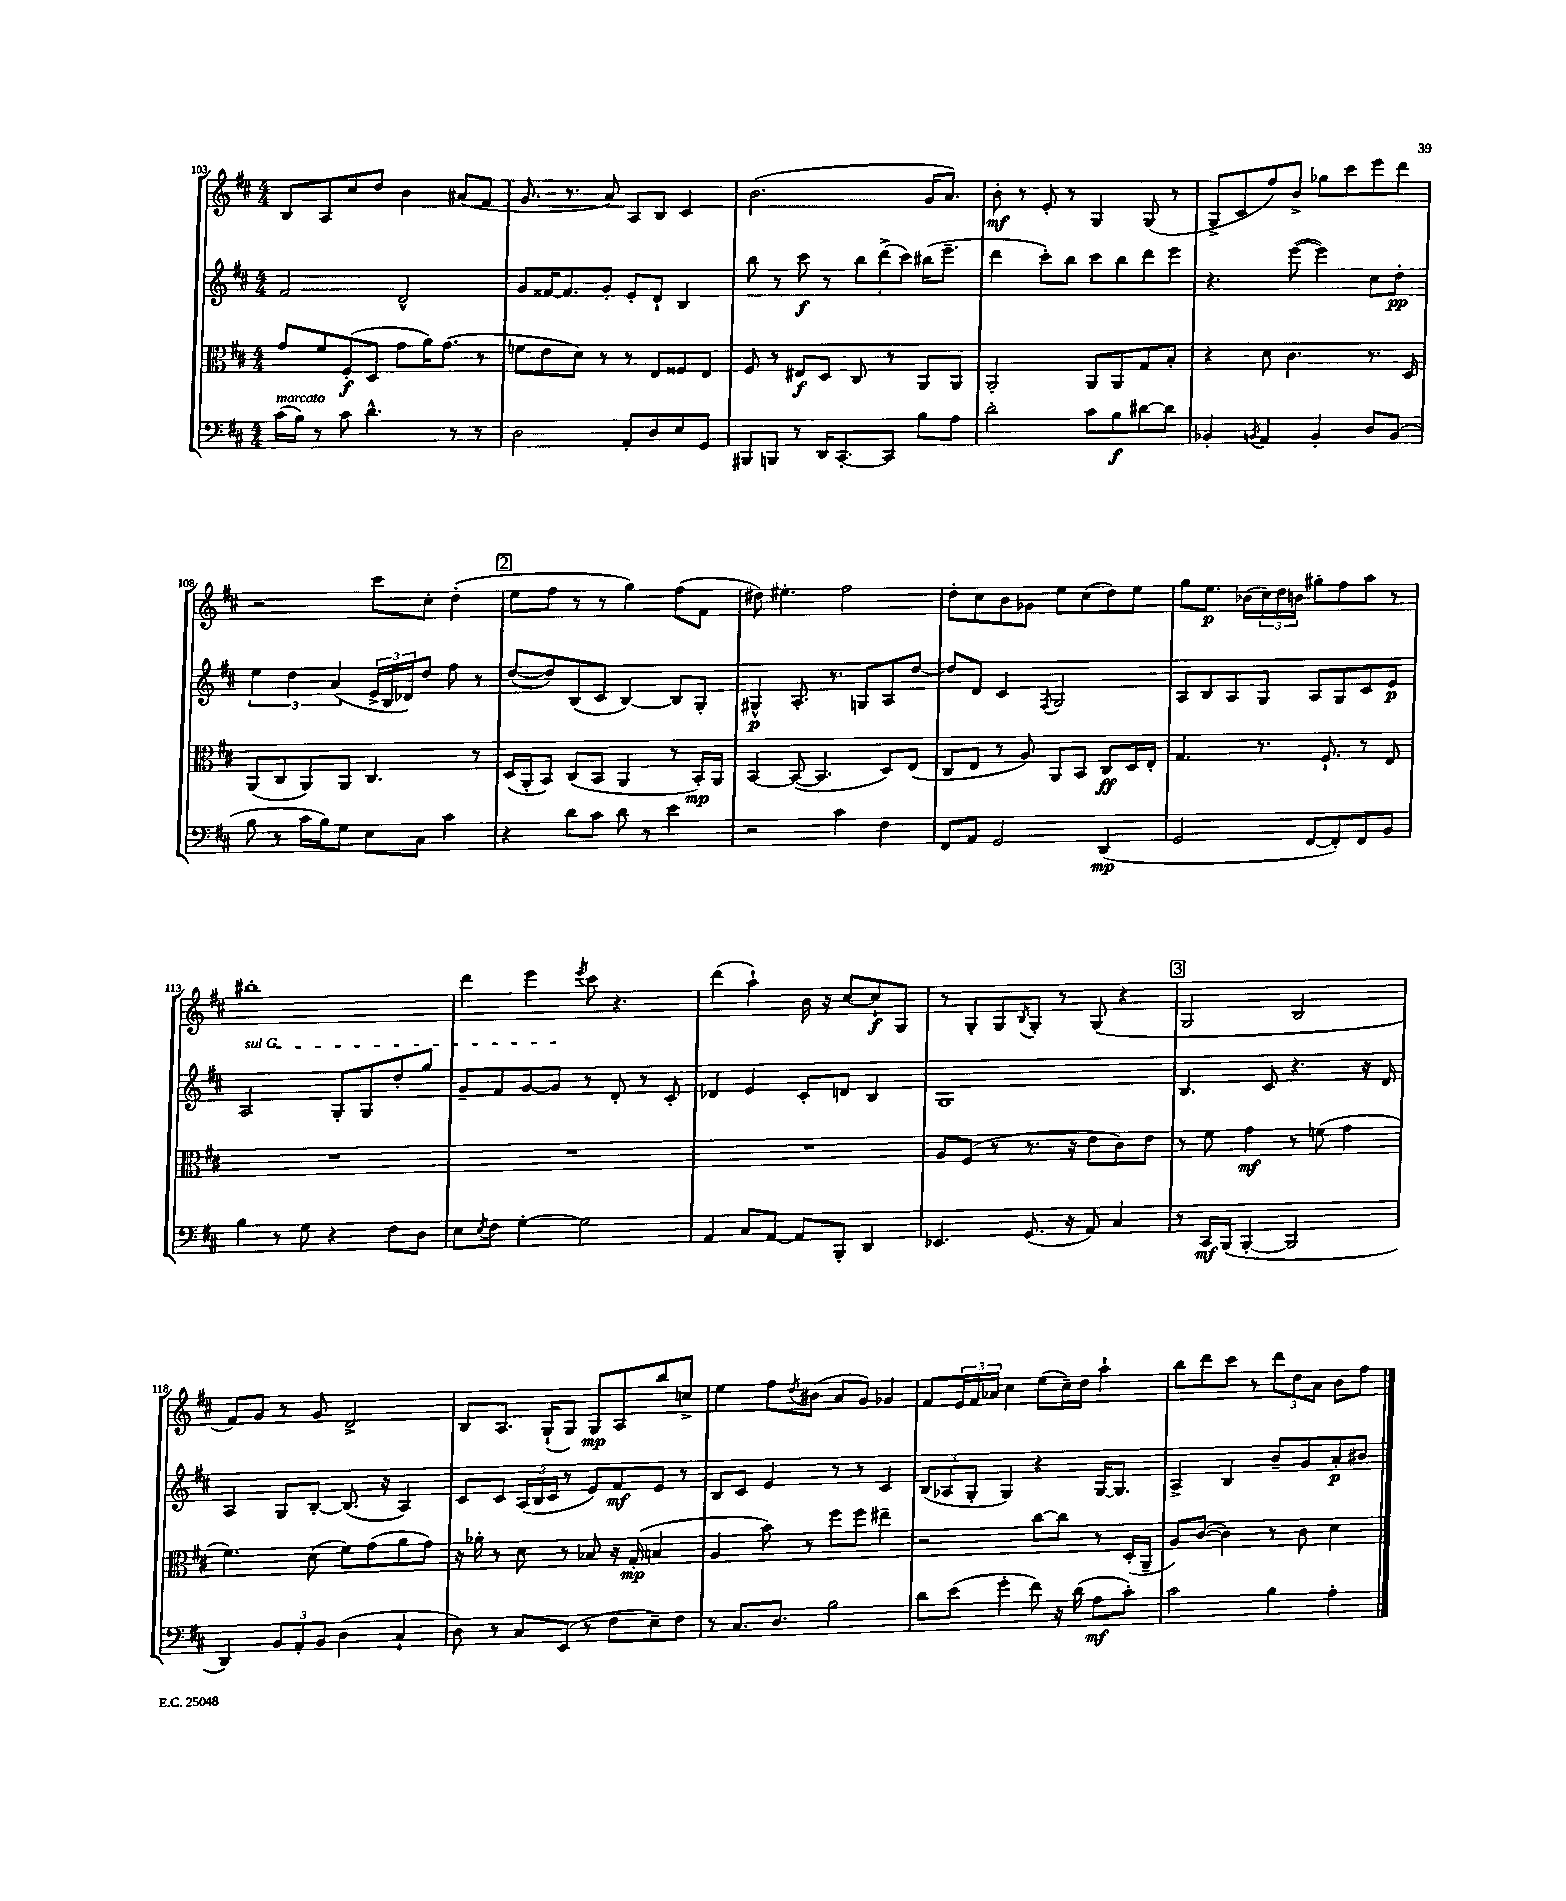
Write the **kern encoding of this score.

**kern	**dynam	**kern	**dynam	**kern	**dynam	**kern	**dynam
*part4	*part4	*part3	*part3	*part2	*part2	*part1	*part1
*staff4	*staff4	*staff3	*staff3	*staff2	*staff2	*staff1	*staff1
*clefF4	*	*clefC3	*	*clefG2	*	*clefG2	*
*k[f#c#]	*	*k[f#c#]	*	*k[f#c#]	*	*k[f#c#]	*
*M4/4	*	*M4/4	*	*M4/4	*	*M4/4	*
=103	=103	=103	=103	=103	=103	=103	=103
!LO:TX:a:i:t=marcato	!	!	!	!	!	!	!
(16c#\LL	.	8g/L	.	2f#/	.	8B/L	.
16B\JJ)	.	.	.	.	.	.	.
8r	.	8f#/	.	.	.	8A/	.
8c#\	.	(8F#'/	f	.	.	8cc#/	.
4.d^^\	.	8D/J	.	.	.	8dd/J	.
.	.	8g\L	.	2d^^/	.	4b\	.
.	.	16a\K)	.	.	.	.	.
.	.	(8.g\J	.	.	.	.	.
8r	.	.	.	.	.	(8a#X/L	.
8r	.	8r	.	.	.	8f#/J	.
=104	=104	=104	=104	=104	=104	=104	=104
2D\	.	8fn\L	.	8g/L	.	8.g/	.
.	.	8e\	.	[16f##X/K	.	.	.
.	.	.	.	8.f##/]	.	8.r	.
.	.	8d\J)	.	.	.	.	.
.	.	8r	.	8g'/J	.	8a/)	.
8AA'/L	.	8r	.	8e'/L	.	8A/L	.
8D/	.	8E/L	.	8d`/J	.	8B/J	.
8E/	.	8F##X/	.	4B/	.	4c#/	.
8GG/J	.	8E/J	.	.	.	.	.
=105	=105	=105	=105	=105	=105	=105	=105
8BBB#X/L	.	8F#/	.	8bb\	.	(2.b\	.
8BBBn/J	.	8r	.	8r	.	.	.
8r	.	8E#X/L	f	8ccc#\	f	.	.
16DD/KL	.	8D/J	.	8r	.	.	.
[8.CC#'/	.	.	.	.	.	.	.
.	.	8C#/	.	12bb\L	.	.	.
.	.	.	.	(12ddd^\	.	.	.
8CC#/J]	.	8r	.	.	.	.	.
.	.	.	.	12ccc#\J)	.	.	.
8B\L	.	8AA/L	.	(16bb#X\KL	.	16g/KL	.
.	.	.	.	8.eee~\J	.	8.a/J)	.
8A\J	.	8AA/J	.	.	.	.	.
=106	=106	=106	=106	=106	=106	=106	=106
2d'\	.	2AA'/	.	4ddd\	.	8b'\	mf
.	.	.	.	.	.	8r	.
.	.	.	.	8ccc#'\L)	.	8e'/	.
.	.	.	.	8bb\J	.	8r	.
8c#\L	.	8AA/L	.	8ccc#\L	.	4G/	.
8B\	f	8AA/	.	8bb\	.	.	.
[8d#X\	.	8G/	.	8ddd\	.	(8G/	.
8d#\J]	.	8B'/J	.	8eee\J	.	8r	.
=107	=107	=107	=107	=107	=107	=107	=107
4BB-X'/	.	4r	.	4.r	.	8G^/L	.
.	.	.	.	.	.	8c#/	.
8qBBn/	.	.	.	.	.	.	.
4AA/	.	8d\	.	.	.	8ff#/)	.
.	.	4.c#\	.	([8eee\	.	8b^/J	.
4BB'/	.	.	.	4eee\])	.	8gg-X\L	.
.	.	.	.	.	.	8ccc#\	.
8D/L	.	8.r	.	8cc#\L	.	8eee\	.
(8BB/J	.	.	.	8dd'\J	pp	8ddd\J	.
.	.	16D/	.	.	.	.	.
!!LO:LB:g=z
=108	=108	=108	=108	=108	=108	=108	=108
8B\	.	(8AA/L	.	6ee\	.	2r	.
8r	.	8C#/	.	.	.	.	.
.	.	.	.	6dd\	.	.	.
16c#\LL	.	8AA/)	.	.	.	.	.
16B\J)	.	.	.	.	.	.	.
.	.	.	.	(6a/	.	.	.
8G\J	.	8AA/J	.	.	.	.	.
8E\L	.	4.C#/	.	24e^/LL	.	8ccc#\L	.
.	.	.	.	24B/	.	.	.
.	.	.	.	24d-X/J)	.	.	.
8C#\J	.	.	.	8dd/J	.	8cc#'\J	.
4c#\	.	.	.	8ff#\	.	(4dd'\	.
.	.	8r	.	8r	.	.	.
!!LO:REH:place=s1:t=2
=109	=109	=109	=109	=109	=109	=109	=109
4r	.	(16D/LL	.	([8dd/L	.	8ee\L	.
.	.	16AA'/J	.	.	.	.	.
.	.	8BB/J)	.	8dd/])	.	8ff#\J	.
8d\L	.	(8C#/L	.	(8B/	.	8r	.
8c#\J	.	8BB/J	.	8c#/J	.	8r	.
8d\	.	4AA/	.	[4B/)	.	4gg\)	.
8r	.	.	.	.	.	.	.
4e\	.	8r	.	8B/L]	.	(8ff#\L	.
.	.	16BB'/LL)	mp	8G'/J	.	8f#\J	.
.	.	16AA/JJ	.	.	.	.	.
=110	=110	=110	=110	=110	=110	=110	=110
2r	.	[4BB/	.	4G#X^^/	p	8dd#X\)	.
.	.	.	.	.	.	4.ee#X'\	.
.	.	(8BB/_	.	8.A'/	.	.	.
.	.	4.BB/]	.	.	.	.	.
.	.	.	.	8.r	.	.	.
4c#\	.	.	.	.	.	2ff#\	.
.	.	.	.	8Gn/L	.	.	.
4F#\	.	8D/L)	.	8A/	.	.	.
.	.	(8E/J	.	[8dd/J	.	.	.
=111	=111	=111	=111	=111	=111	=111	=111
8FF#/L	.	8C#/L	.	8dd/L]	.	8dd'\L	.
8AA/J	.	8E/J	.	8d/J	.	8cc#\	.
2GG/	.	8r	.	4c#/	.	8b\	.
.	.	8A/)	.	.	.	8g-X\J	.
.	.	.	.	8qF#/	.	.	.
.	.	8AA/L	.	2G/	.	8ee\L	.
.	.	8BB/J	.	.	.	(8cc#\	.
(4DD/	mp	8C#/L	ff	.	.	8dd\)	.
.	.	16D/L	.	.	.	8ee\J	.
.	.	16E'/JJ	.	.	.	.	.
=112	=112	=112	=112	=112	=112	=112	=112
2GG/	.	4.G/	.	8A/L	.	8gg\L	.
.	.	.	.	8B/	.	8.ee\J	p
.	.	.	.	8A/	.	.	.
.	.	.	.	.	.	(16b-X\LL	.
.	.	8.r	.	8G/J	.	24cc#\)	.
.	.	.	.	.	.	24dd\	.
.	.	.	.	.	.	24bn\JJ	.
[8FF#/L	.	.	.	8A/L	.	8gg#X'\L	.
.	.	8.F#`/	.	.	.	.	.
8FF#'/])	.	.	.	8G/	.	8ff#\	.
8FF#/	.	8r	.	8c#/	.	8aa\J	.
8BB/J	.	8E/	.	8e/J	p	8r	.
!!LO:LB:g=z
=113	=113	=113	=113	=113	=113	=113	=113
!	!	!	!	!LO:TX:a:i:t=sul G	!	!	!
4B\	.	1r	.	2A/	.	1bb#X'	.
8r	.	.	.	.	.	.	.
8G\	.	.	.	.	.	.	.
4r	.	.	.	8G'/L	.	.	.
.	.	.	.	8G/	.	.	.
8F#\L	.	.	.	8dd'/	.	.	.
8D\J	.	.	.	8gg/J	.	.	.
=114	=114	=114	=114	=114	=114	=114	=114
8E\L	.	1r	.	8g~/L	.	4ddd\	.
8qE/	.	.	.	.	.	.	.
8F#\J	.	.	.	8f#/	.	.	.
[4G'\	.	.	.	[8g/	.	4eee\	.
.	.	.	.	8g/J]	.	.	.
.	.	.	.	.	.	8qeee/	.
2G\]	.	.	.	8r	.	8ccc#\	.
.	.	.	.	8d'/	.	4.r	.
.	.	.	.	8r	.	.	.
.	.	.	.	8c#'/	.	.	.
=115	=115	=115	=115	=115	=115	=115	=115
4AA/	.	1r	.	4d-X/	.	(4ddd\	.
8C#/L	.	.	.	4e/	.	4aa`\)	.
[8AA/J	.	.	.	.	.	.	.
8AA/L]	.	.	.	8c#'/L	.	16b\	.
.	.	.	.	.	.	16r	.
8BBB'/J	.	.	.	8dn/J	.	[8cc#/L	.
4DD/	.	.	.	4B/	.	8cc#`/]	f
.	.	.	.	.	.	8G/J	.
=116	=116	=116	=116	=116	=116	=116	=116
4.EE-X/	.	8A/L	.	1G	.	8r	.
.	.	(8F#/J	.	.	.	8G'/L	.
.	.	8r	.	.	.	8G/	.
.	.	.	.	.	.	8qB/	.
(8.GG/	.	8.r	.	.	.	8G'/J	.
.	.	.	.	.	.	8r	.
16r	.	16r	.	.	.	.	.
8AA/)	.	8e\L	.	.	.	(8G/	.
4C#/	.	8c#\)	.	.	.	4r	.
.	.	8e\J	.	.	.	.	.
!!LO:REH:place=s1:t=3
=117	=117	=117	=117	=117	=117	=117	=117
8r	.	8r	.	4.B/	.	2G/	.
16CC#/LL	mf	8f#\	.	.	.	.	.
(16BBB/JJ	.	.	.	.	.	.	.
[4BBB'/	.	4g\	mf	.	.	.	.
.	.	.	.	8c#/	.	.	.
2BBB/]	.	8r	.	4.r	.	2B/	.
.	.	(8fn\	.	.	.	.	.
.	.	4g\	.	.	.	.	.
.	.	.	.	16r	.	.	.
.	.	.	.	16d/	.	.	.
!!LO:LB:g=z
=118	=118	=118	=118	=118	=118	=118	=118
4DD/)	.	4.f#\)	.	4A/	.	8f#/L)	.
.	.	.	.	.	.	8g/J	.
12BB/L	.	.	.	8G/L	.	8r	.
12AA'/	.	.	.	.	.	.	.
.	.	(8d\	.	[8B'/J	.	8g/	.
12BB/J	.	.	.	.	.	.	.
(4D\	.	8f#\L)	.	(8.B/]	.	2d^/	.
.	.	(8g\	.	.	.	.	.
.	.	.	.	16r	.	.	.
4C#`/	.	8a\	.	4A/)	.	.	.
.	.	8g\J)	.	.	.	.	.
=119	=119	=119	=119	=119	=119	=119	=119
8D\)	.	16r	.	8c#/L	.	8B/L	.
.	.	16a-X'\	.	.	.	.	.
8r	.	8r	.	8c#/J	.	8.A/J	.
8C#/L	.	8d\	.	(24A/LL	.	.	.
.	.	.	.	24B/	.	.	.
.	.	.	.	.	.	(16G`/KL	.
.	.	.	.	24c#/JJ	.	.	.
(8EE/J	.	8r	.	8r	.	8G/J)	.
8r	.	8B-X/	.	8e/L)	.	8G/L	mp
8F#\L	.	16r	.	8f#/	mf	8A/	.
.	.	(16G'/	mp	.	.	.	.
8E~\)	.	4Bn/	.	8e/J	.	8bb/	.
8F#\J	.	.	.	8r	.	8ccn^/J	.
=120	=120	=120	=120	=120	=120	=120	=120
8r	.	4A/	.	8B/L	.	4ee\	.
8.C#/L	.	.	.	8c#/J	.	.	.
.	.	8b\)	.	4e/	.	8ff#\L	.
8.D/J	.	.	.	.	.	.	.
.	.	.	.	.	.	8qdd/	.
.	.	8r	.	.	.	(8b#X\J	.
2B\	.	8ff#\L	.	8r	.	8a/L	.
.	.	8ff#\J	.	8r	.	8g/J)	.
.	.	4ee#X~\	.	4c#/	.	4g-X/	.
=121	=121	=121	=121	=121	=121	=121	=121
8d\L	.	2r	.	(12B/L	.	8f#/L	.
.	.	.	.	12A-X/	.	.	.
(8e\J	.	.	.	.	.	24e/L	.
.	.	.	.	12G'/J	.	24f#/	.
.	.	.	.	.	.	24a-X/JJ	.
4g'\	.	.	.	4G/)	.	4cc#\	.
8f#\)	.	[8cc#\L	.	4r	.	(8ee\L	.
16r	.	8cc#\J]	.	.	.	16cc#~\L)	.
(16d\	.	.	.	.	.	16dd\JJ	.
8A\L	mf	8r	.	[16G/KL	.	4aa`\	.
.	.	.	.	8.G/J]	.	.	.
8c#'\J)	.	(16D'/LL	.	.	.	.	.
.	.	16AA~/JJ	.	.	.	.	.
=122	=122	=122	=122	=122	=122	=122	=122
2c#\	.	8A/L)	.	4A^/	.	8bb\L	.
.	.	([8c#/J	.	.	.	8ddd\	.
.	.	4c#\])	.	4B/	.	8ccc#\J	.
.	.	.	.	.	.	8r	.
4B\	.	8r	.	8b~/L	.	12ddd\L	.
.	.	.	.	.	.	12dd\	.
.	.	8c#\	.	8g/	.	.	.
.	.	.	.	.	.	12a\J	.
4A'\	.	4d\	.	8a'/	p	8b\L	.
.	.	.	.	8b#X/J	.	8ff#\J	.
==	==	==	==	==	==	==	==
*-	*-	*-	*-	*-	*-	*-	*-
